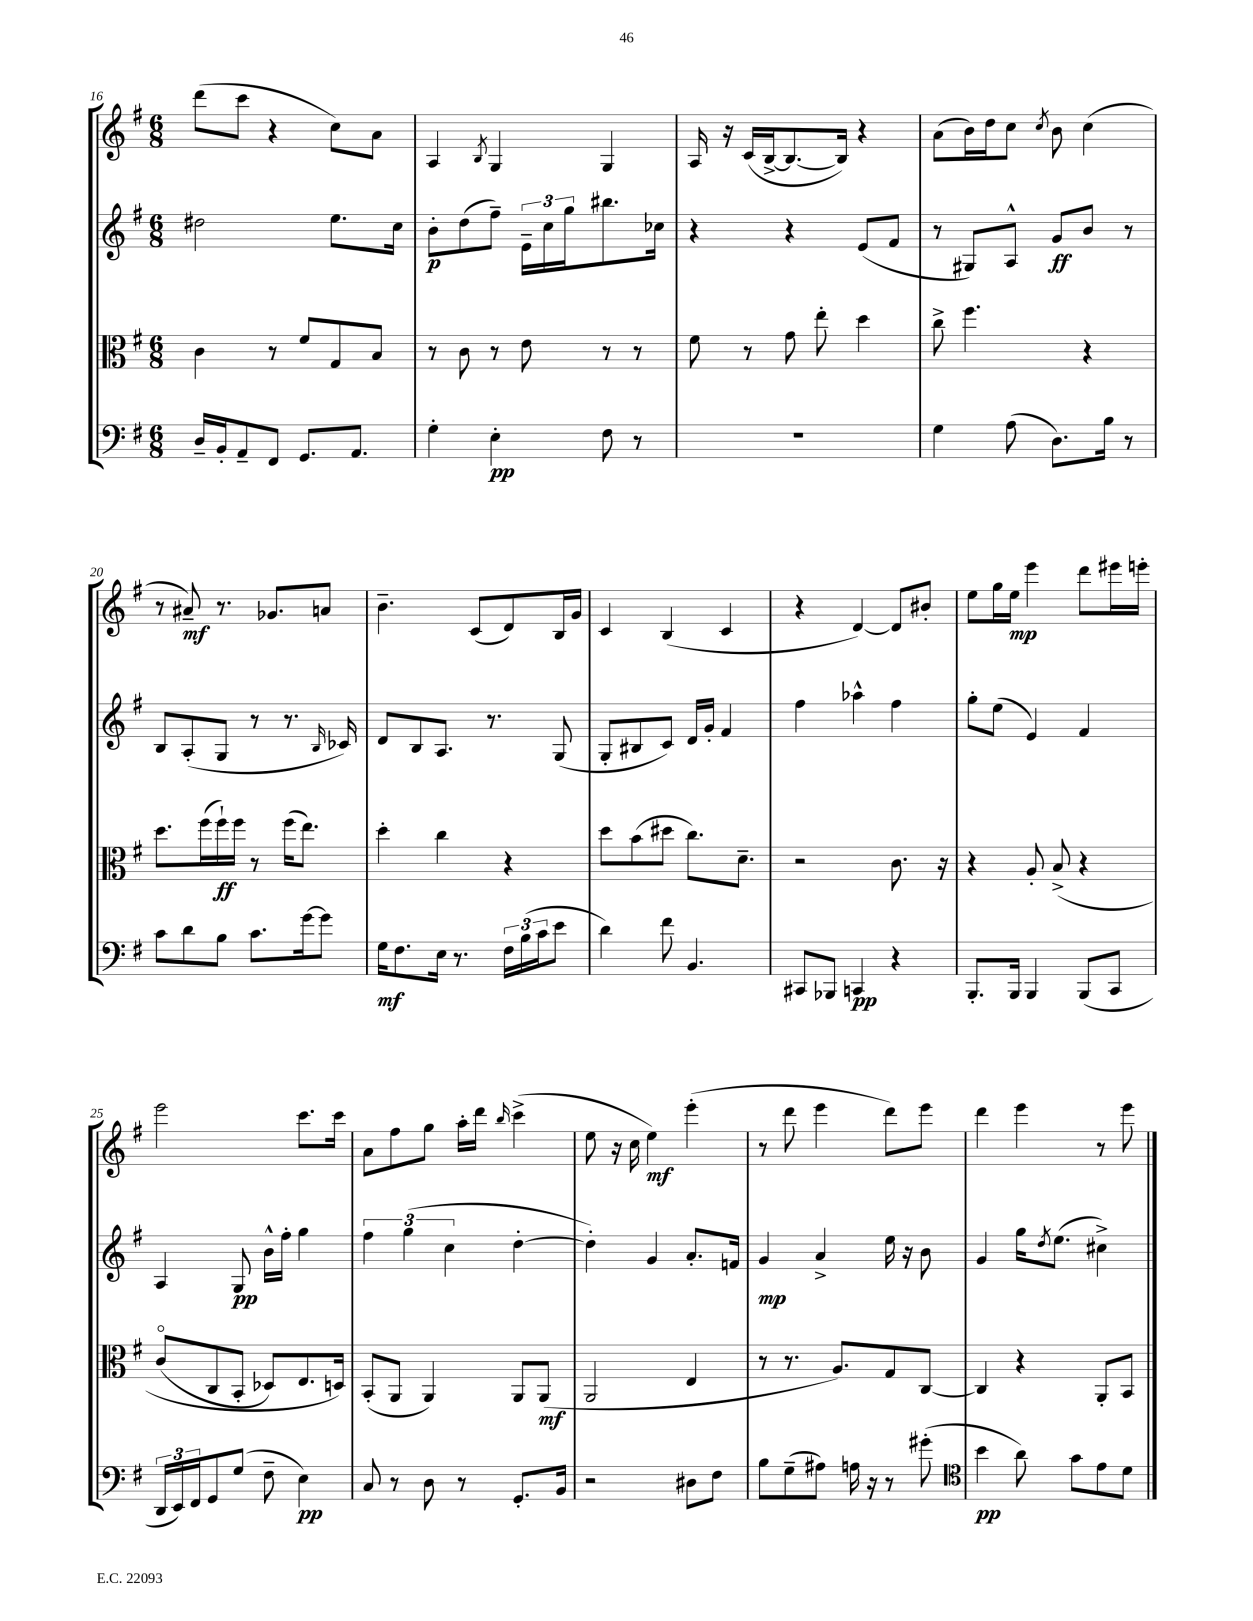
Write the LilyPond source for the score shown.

<<
\new StaffGroup <<
\new Staff = "s0" {
    \clef treble \key g \major \numericTimeSignature \time 6/8
    d'''8( c'''8 r4 c''8) a'8 |
    a4 \acciaccatura { b8 } g4 g4 |
    a16 r16 c'16( b16~-> b8.~ b16) r4 |
    a'8( b'16) d''16 c''8 \acciaccatura { c''8 } b'8 c''4( |
    r8 ais'8--\mf) r8. ges'8. a'8 |
    b'4.-- c'8( d'8) b16 g'16 |
    c'4 b4( c'4 |
    r4 d'4~) d'8 bis'8-. |
    e''8 g''16 e''16\mp e'''4 d'''8 eis'''16 e'''16-. |
    e'''2 c'''8. c'''16 |
    a'8 fis''8 g''8 a''16-. d'''16 \grace { b''16 } c'''4->( |
    e''8 r16 c''16 e''4\mf) e'''4-.( |
    r8 d'''8 e'''4 d'''8) e'''8 |
    d'''4 e'''4 r8 e'''8 \bar "|." |
}
\new Staff = "s1" {
    \clef treble \key g \major \numericTimeSignature \time 6/8
    dis''2 e''8. c''16 |
    b'8-.\p d''8( fis''8--) \tuplet 3/2 { e'16-- c''16 g''16 } bis''8. ces''16 |
    r4 r4 e'8( fis'8 |
    r8 gis8) a8-^ g'8\ff b'8 r8 |
    b8 a8-.( g8 r8 r8. \grace { b16 } ces'16) |
    d'8 b8 a8. r8. g8( |
    g8-. bis8 c'8) d'16 g'16-. fis'4 |
    fis''4 aes''4-^ fis''4 |
    g''8-. e''8( e'4) fis'4 |
    a4 g8\pp b'16-^ fis''16-. g''4 |
    \tuplet 3/2 { fis''4 g''4( c''4 } d''4~-. |
    d''4-.) g'4 a'8.-. f'16 |
    g'4\mp a'4-> e''16 r16 b'8 |
    g'4 g''16 \acciaccatura { d''8 } e''8.( cis''4->) \bar "|." |
}
\new Staff = "s2" {
    \clef alto \key g \major \numericTimeSignature \time 6/8
    c'4 r8 fis'8 g8 b8 |
    r8 c'8 r8 e'8 r8 r8 |
    fis'8 r8 g'8 e''8-. d''4 |
    c''8-> fis''4. r4 |
    d''8. fis''16( fis''16-!\ff) fis''16 r8 fis''16( e''8.) |
    d''4-. c''4 r4 |
    d''8 b'8( dis''8 c''8.) d'8.-- |
    r2 c'8. r16 |
    r4 a8-. b8->\( r4 |
    c'8\flageolet( c8 b,8-. des8) e8. d16\) |
    b,8-.( a,8 a,4) a,8 a,8\mf( |
    a,2 e4 |
    r8 r8. a8.) g8 c8~ |
    c4 r4 a,8-. b,8 \bar "|." |
}
\new Staff = "s3" {
    \clef bass \key g \major \numericTimeSignature \time 6/8
    d16-- b,16-. a,8-- fis,8 g,8. a,8. |
    g4-. e4-.\pp fis8 r8 |
    R2. |
    g4 a8( d8.) b16 r8 |
    c'8 d'8 b8 c'8. g'16~ g'8 |
    g16\mf fis8. e16 r8. \tuplet 3/2 { fis16 b16( c'16 } e'8 |
    d'4) fis'8 b,4. |
    cis,8 bes,,8 c,4\pp r4 |
    b,,8.-. b,,16 b,,4 b,,8( c,8 |
    \tuplet 3/2 { d,16 e,16) fis,16 } g,8 g8( fis8-- e4\pp) |
    c8 r8 d8 r8 g,8.-. b,16 |
    r2 dis8 fis8 |
    b8 g8--( ais8) a16 r16 r8 gis'8-.( |
    \clef tenor b'4\pp a'8) g'8 e'8 d'8 \bar "|." |
}
>>
>>
\layout { \context { \Score currentBarNumber = #16 } }
